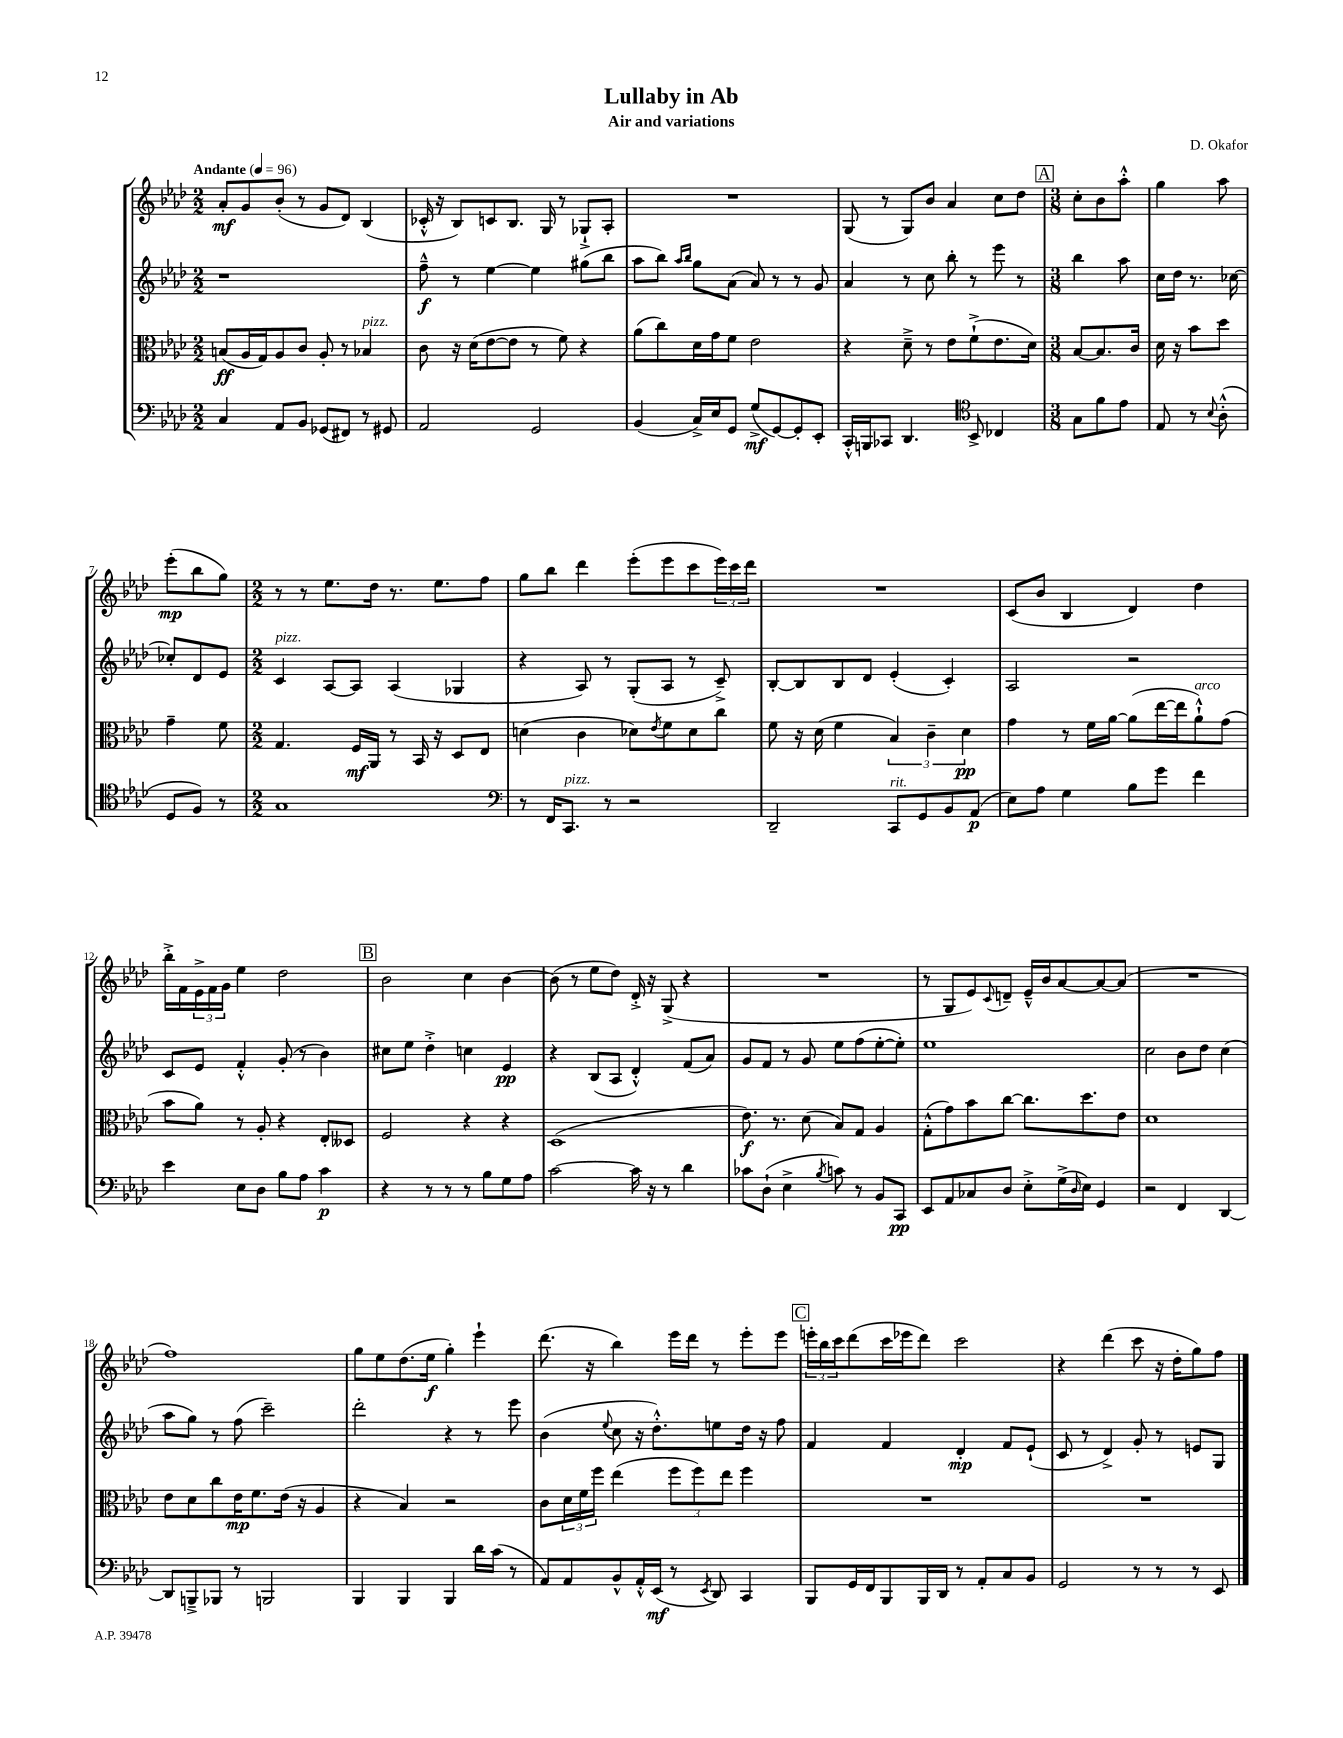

**kern	**kern	**kern	**kern
*staff4	*staff3	*staff2	*staff1
*clefF4	*clefC3	*clefG2	*clefG2
*k[b-e-a-d-]	*k[b-e-a-d-]	*k[b-e-a-d-]	*k[b-e-a-d-]
*M2/2	*M2/2	*M2/2	*M2/2
*MM96	*MM96	*MM96	*MM96
4C	(8B	1r	8a-'
.	16A-	.	8g
.	16G)	.	.
8AA-	8A-	.	(8b-'
8BB-	8c	.	8r
(8GG-	8A-'	.	8g
8FF#)	8r	.	8d-)
8r	4B-	.	(4B-
8GG#	.	.	.
=	=	=	=
2AA-	8c	8ff~^^	16c-'^^
.	.	.	16r
.	16r	8r	8B-)
.	(16d-	.	.
.	[8e-	[4ee-	8c
.	8e-]	.	8.B-
2GG	8r	4ee-]	.
.	.	.	16G
.	8f)	.	8r
.	4r	(8gg#	8G-`^
.	.	8bb-	8A-'
=	=	=	=
(4BB-	(8a-	8aa-	1r
.	8cc)	8bb-)	.
.	.	16qqaa-	.
.	.	16qqbb-	.
16C^)	16d-	8gg	.
16E-	16g	.	.
8GG	8f	(8a-	.
(8G^	2e-	8a-)	.
[8GG)	.	8r	.
8GG']	.	8r	.
8EE-'	.	8g	.
=	=	=	=
16CC'^^	4r	4a-	(8G
16BBB	.	.	.
8CC-	.	.	8r
4.DD-	8d-~^	8r	8G)
.	8r	8cc	8b-
.	8e-	8bb-'	4a-
*clefC4	*	*	*
8BB-^	(8f`^	8r	.
4C-	8.e-	8eee-	8cc
.	.	8r	8dd-
.	16d-)	.	.
=	=	=	=
*M3/8	*M3/8	*M3/8	*M3/8
8G	[8B-	4bb-	8cc'
8f	8.B-]	.	8b-
8e-	.	8aa-	8aa-'^^
.	16c	.	.
=	=	=	=
8E-	16d-	16cc	4gg
.	16r	16dd-	.
8r	8b-	8.r	.
8qqB-	.	.	.
(8A-'^^	8dd-	.	8aa-
.	.	[16cc-	.
=	=	=	=
8D-	4g~	8cc-']	(8eee-'
8F)	.	8d-	8bb-
8r	8f	8e-	8gg)
=	=	=	=
*M2/2	*M2/2	*M2/2	*M2/2
1G	4.G	4c	8r
.	.	.	8r
.	.	[8A-	8.ee-
.	16F	8A-]	.
.	16AA-	.	16dd-
.	8r	(4A-	8.r
.	16BB-	.	.
.	16r	.	8.ee-
.	8D-	4G-	.
.	8E-	.	8ff
=	=	=	=
*clefF4	*	*	*
8r	(4d	4r	8gg
16FF	.	.	8bb-
8.CC	.	.	.
.	4c	8A-)	4ddd-
8r	.	8r	.
2r	8d-)	(8G'	(8eee-'
.	8qe-	.	.
.	8f	8A-	8eee-
.	8d-	8r	8ccc
.	8cc	8c~^)	24eee-)
.	.	.	24ccc
.	.	.	24ddd-
=	=	=	=
2DD-~	8f	[8B-'	1r
.	16r	8B-]	.
.	(16d-	.	.
.	4f	8B-	.
.	.	8d-	.
8CC	6B-)	(4e-'	.
8GG	.	.	.
.	6c~	.	.
8BB-	.	4c')	.
.	6d-	.	.
(8AA-	.	.	.
=	=	=	=
8E-)	4g	2A-	(8c
8A-	.	.	8b-
4G	8r	.	4B-
.	16f	.	.
.	[16a-	.	.
8B-	(8a-]	2r	4d-)
8g	[16ee-	.	.
.	16ee-]	.	.
4f	8a-`^^)	.	4dd-
.	(8g	.	.
=	=	=	=
4e-	8b-	8c	16bb-'^
.	.	.	16f
.	8a-)	8e-	24e-^
.	.	.	24f
.	.	.	24g
8E-	8r	4f'^^	4ee-
8D-	8A-'	.	.
8B-	4r	(8g'	2dd-
8A-	.	8r	.
4c	8E-'	4b-)	.
.	8D--	.	.
=	=	=	=
4r	2F	8cc#	2b-
.	.	8ee-	.
8r	.	4dd-'^	.
8r	.	.	.
8r	4r	4cc	4cc
8B-	.	.	.
8G	4r	4e-	[4b-
8A-	.	.	.
=	=	=	=
[2c	(1D-	4r	(8b-]
.	.	.	8r
.	.	(8B-	8ee-
.	.	8A-	8dd-)
16c]	.	4d-'^^)	16d-'^
16r	.	.	16r
8r	.	.	(8G^
4d-	.	(8f	4r
.	.	8a-)	.
=	=	=	=
8c-	8.e-)	8g	1r
(8D-`	.	8f	.
.	8.r	.	.
4E-^	.	8r	.
.	(8d-	8g	.
8qB-	.	.	.
8c)	8B-)	8ee-	.
8r	8G	(8ff	.
8BB-	4A-	[8ee-'	.
8CC	.	8ee-'])	.
=	=	=	=
8EE-	(8G'^^	1ee-	8r
8AA-	8g)	.	8G
8C-	8b-	.	8e-)
.	.	.	8qqc
8D-	[8cc	.	8d~
8E-'^	8.cc]	.	16e-~^^
.	.	.	16b-
(16G^	.	.	[8a-
16qqD-	.	.	.
16E-)	8.dd-	.	.
4GG	.	.	8a-_
.	8e-	.	(8a-]
=	=	=	=
2r	1d-	2cc	1r
4FF	.	8b-	.
.	.	8dd-	.
[4DD-	.	(4cc	.
=	=	=	=
8DD-]	8e-	8aa-	1ff)
8BBB~^	8d-	8gg)	.
8BBB-	8cc	8r	.
8r	16e-	(8ff	.
.	8.f	.	.
2BBB	.	2ccc~)	.
.	(16e-	.	.
.	16r	.	.
.	4A-	.	.
=	=	=	=
4BBB-	4r	2ddd-'	8gg
.	.	.	8ee-
4BBB-	4B-)	.	(8.dd-
.	.	.	16ee-
4BBB-	2r	4r	4gg')
16d-	.	8r	4eee-`
(16c	.	.	.
8r	.	8eee-	.
=	=	=	=
8AA-)	8c	(4b-	(8.ddd-
8AA-	24d-	.	.
.	24f	.	.
.	.	.	16r
.	24ff	.	.
.	.	8qqee-	.
8BB-^^	(4ee-	8cc	4bb-)
16AA-'^^	.	16r	.
(16EE-	.	8.dd-'^^)	.
8r	12ff	.	16eee-
.	.	.	16ddd-
.	12ff)	.	.
8qEE-	.	.	.
8DD-)	.	8ee	8r
.	12ee-	.	.
4CC	4ff	16dd-	8eee-'
.	.	16r	.
.	.	8ff	8eee-
=	=	=	=
8BBB-	1r	4f	24eee'
.	.	.	24bb-
.	.	.	24ccc
16GG	.	.	(8ddd-
16FF	.	.	.
8BBB-	.	4f	16ccc
.	.	.	16eee-
16BBB-	.	.	8ddd-)
16DD-	.	.	.
8r	.	4d-'	2ccc
8AA-'	.	.	.
8C	.	8f	.
8BB-	.	(8e-`	.
=	=	=	=
2GG	1r	8c	4r
.	.	8r	.
.	.	4d-^)	(4ddd-
8r	.	8g'	8ccc
8r	.	8r	16r
.	.	.	16dd-'
8r	.	8e	8gg)
8EE-	.	8G	8ff
==	==	==	==
*-	*-	*-	*-
